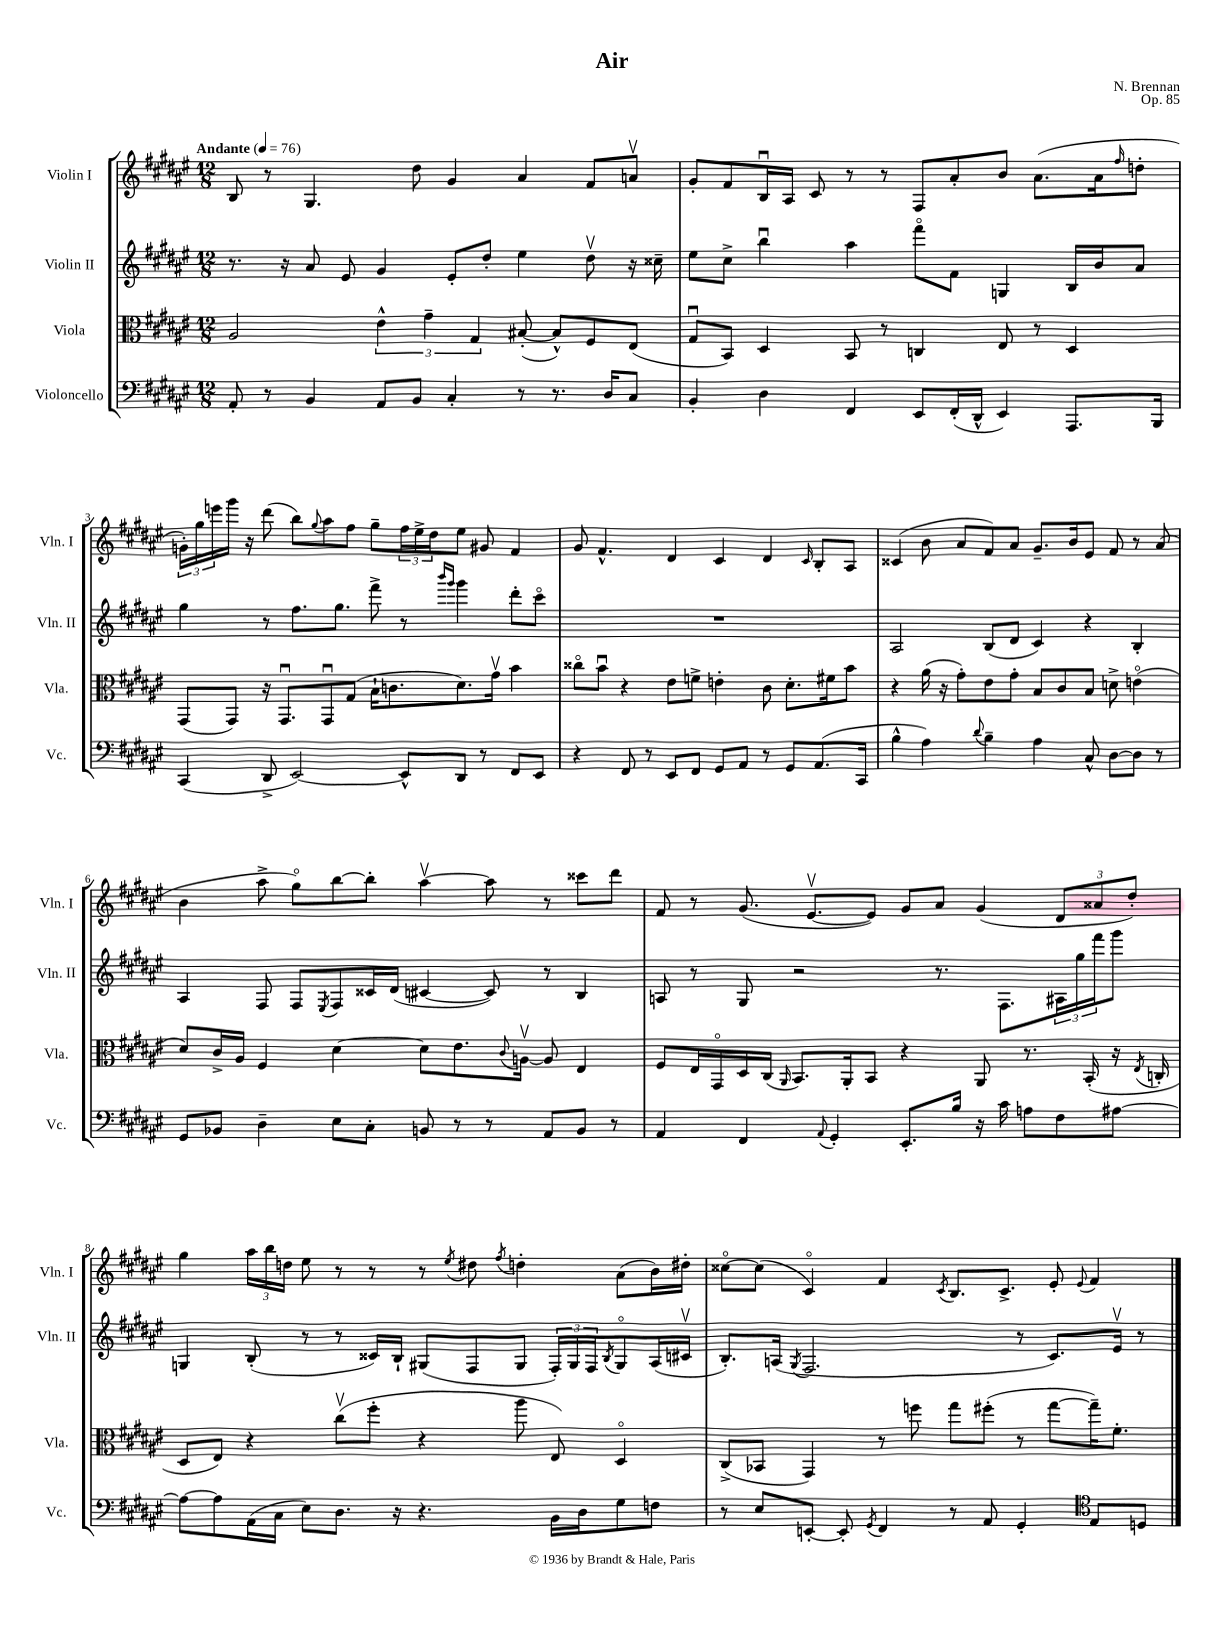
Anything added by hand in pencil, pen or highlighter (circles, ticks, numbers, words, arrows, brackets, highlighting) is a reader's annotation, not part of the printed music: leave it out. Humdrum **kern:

**kern	**kern	**kern	**kern
*staff4	*staff3	*staff2	*staff1
*clefF4	*clefC3	*clefG2	*clefG2
*k[f#c#g#d#a#e#]	*k[f#c#g#d#a#e#]	*k[f#c#g#d#a#e#]	*k[f#c#g#d#a#e#]
*M12/8	*M12/8	*M12/8	*M12/8
*MM76	*MM76	*MM76	*MM76
8AA#'/	2A#/	8.r	8B/
8r	.	.	8r
.	.	16r	.
4BB/	.	8a#/	4.G#/
.	.	8e#/	.
8AA#/L	6e#^^\	4g#/	.
8BB/J	.	.	8dd#\
.	6g#~\	.	.
4C#'/	.	8e#'/L	4g#/
.	6G#/	.	.
.	.	8dd#'/J	.
8r	([8B#'/	4ee#\	4a#/
8.r	8B#^^/]L)	.	.
.	8F#/	8dd#v\	8f#/L
16D#/LK	.	.	.
8C#/J	(8E#/J	16r	8av/J
.	.	16cc##~\	.
=	=	=	=
4BB'/	8G#u/L	8ee#\L	8g#'/L
.	8BB/J)	8cc#^\J	8f#/
4D#\	4D#/	4bbu\	16Bu/L
.	.	.	16A#/JJ
.	.	.	8c#/
4FF#/	8BB/	4aa#\	8r
.	8r	.	8r
8EE#/L	4C/	8fff#o\L	8F#/L
(16FF#'/L	.	8f#\J	8a#'/
16DD#^^/JJ	.	.	.
4EE#/)	8E#/	4G/	8b/J
.	8r	.	(8.a#\L
8.AAA#/L	4D#/	16B/LL	.
.	.	16b/J	16a#\k
.	.	.	16qqff#/
.	.	8a#/J	8dd'\J
16BBB/Jk	.	.	.
=	=	=	=
(4CC#/	(8GG#/L	4gg#\	24g'\LL)
.	.	.	24gg#\
.	.	.	24eee\
.	8GG#/J)	.	16ggg#\JJ
.	.	.	16r
8DD#^/	16r	8r	(8ddd#\
.	8.GG#u/L	.	.
[2EE#/)	.	8.ff#\L	8bb\L)
.	.	.	8qqgg#/
.	8GG#u/	.	8aa#\
.	.	8.gg#\J	.
.	(8G#/J	.	8ff#\J
.	16B`\LK	8fff#^\	8gg#~\L
.	8.c\	.	.
8EE#^^/]L	.	8r	24ff#\L
.	.	.	24ee#^\
.	.	.	24dd#\J
.	.	16qqbbb/LL	.
.	.	16qqggg#/JJ	.
8DD#/J	8.d#\)	4ggg#\	8ee#\J
8r	.	.	8g#/
.	16g#v\Jk	.	.
8FF#/L	4b\	8ddd#'\L	4f#/
8EE#/J	.	8ccc#o\J	.
=	=	=	=
4r	8cc##o\L	1.r	8g#/
.	8bu\J	.	4.f#^^/
8FF#/	4r	.	.
8r	.	.	.
8EE#/L	8e#\L	.	4d#/
8FF#/J	8f^\J	.	.
8GG#/L	4e'\	.	4c#/
8AA#/J	.	.	.
8r	8c#\	.	4d#/
8GG#/L	8.d#'\L	.	.
.	.	.	16qqc#/
(8.AA#/	.	.	8B'/L
.	16f#\k	.	.
.	8b\J	.	8A#/J
16CC#/Jk	.	.	.
=	=	=	=
4B^^\	4r	2A#/	(4c##/
4A#\)	(16a#\	.	8b\
.	16r	.	.
.	8g#'\L)	.	8a#/L
8qqd#/	.	.	.
4B~\	8e#\	(8B/L	8f#/)
.	8g#'\J	8d#/J	8a#/J
4A#\	8B/L	4c#/)	8.g#~/L
.	8c#/	.	.
.	.	.	16b/k
8C#^^/	8B/J	4r	8e#/J
[8D#\L	8d^\	.	8f#/
8D#\]J	(4eo\	4B'/	8r
8r	.	.	(8a#/
=	=	=	=
8GG#/L	8d#/L)	4A#/	4b\
8BB-/J	16c#^/L	.	.
.	16A#/JJ	.	.
4D#~\	4F#/	8F#/	8aa#^\
.	.	8F#/L	8gg#o\L)
.	.	8qE#/	.
8E#\L	[4d#\	8F#/	[8bb\
8C#'\J	.	16c##/L	8bb'\]J
.	.	(16d#/JJ	.
8BB/	8d#\]L	[4c#/	[4aa#v\
8r	8.e#\	.	.
8r	.	8c#/])	8aa#\]
.	8qqc#/	.	.
.	[16Av\Jk	.	.
8AA#/L	8A/]	8r	8r
8BB/J	4E#/	4B/	8ccc##\L
8r	.	.	8ddd#\J
=	=	=	=
4AA#/	8F#/L	8A/	8f#/
.	16E#/L	8r	8r
.	16GG#o/	.	.
4FF#/	16D#/	8G#/	(8.g#/
.	(16C#/JJ	.	.
.	16qqAA#/	.	.
.	8.BB/L)	2r	.
.	.	.	[8.e#v/L
8qqAA#/	.	.	.
4GG#'/	.	.	.
.	16AA#'/k	.	.
.	8BB/J	.	8e#/]J)
8.EE#'/L	4r	.	8g#/L
.	.	8.r	8a#/J
16B/Jk	.	.	.
16r	8AA#/	.	(4g#/
16c#\	.	8.F#\L	.
8A\L	8.r	.	.
8F#\	.	24A#\L	12d#/L
.	.	24gg#\	.
.	(16BB'/	.	.
.	.	24fff#\J	12a##/
[8A#\J	16r	8ggg#\J	.
.	.	.	12dd#'/J)
.	8qE#/	.	.
.	16C'/	.	.
=	=	=	=
8A#\_L	8D#/L	4G/	4gg#\
8A#\]	8E#/J)	.	.
(16AA#\L	4r	(8B'/	24aa#\LL
.	.	.	24bb\
16C#\JJ	.	.	.
.	.	.	24dd\JJ
8E#\L)	.	8r	8ee#\
8.D#\J	(8cc#v\L	8r	8r
.	8ff#'\J	16c##/LL)	8r
16r	.	16B`/JJ	.
4.r	4r	(8G#/L	8r
.	.	.	8qee#/
.	.	8F#/	8dd#\
.	.	.	8qff#/
.	8aa#\	8G#/J	4dd'\
16BB\LL	8E#/)	24F#'/LL)	.
.	.	24G#/	.
16D#\J	.	.	.
.	.	24F#/J	.
.	.	8qB/	.
8G#\	4D#o/	8G#o/	(8a#\L
8F\J	.	(16A#/L	16b\L)
.	.	16c#v/JJ	16dd#'\JJ
=	=	=	=
8r	(8C#^/L	8.B'/L)	[8cc##o\L
8E#/L	8BB-/J	.	(8cc##\]J
.	.	(16A/Jk	.
.	.	8qG#/	.
[8EE'/J	4GG#/)	2.F#/	4c#o/)
8EE'/]	.	.	.
8qGG#/	.	.	.
4FF#/	8r	.	4f#/
.	8ff\	.	.
.	.	.	8qc#/
8r	8gg#\L	.	8.B/L
8AA#/	(8ff#'\J	.	.
.	.	.	8.c#^/J
4GG#'/	8r	8r	.
.	[8gg#\L	8.c#/L)	8e#'/
*clefC4	*	*	*
.	.	.	8qqe#/
8E#/L	16gg#~\]K)	.	4f#/
.	8.f#'\J	16e#v/Jk	.
8D/J	.	8r	.
==	==	==	==
*-	*-	*-	*-
